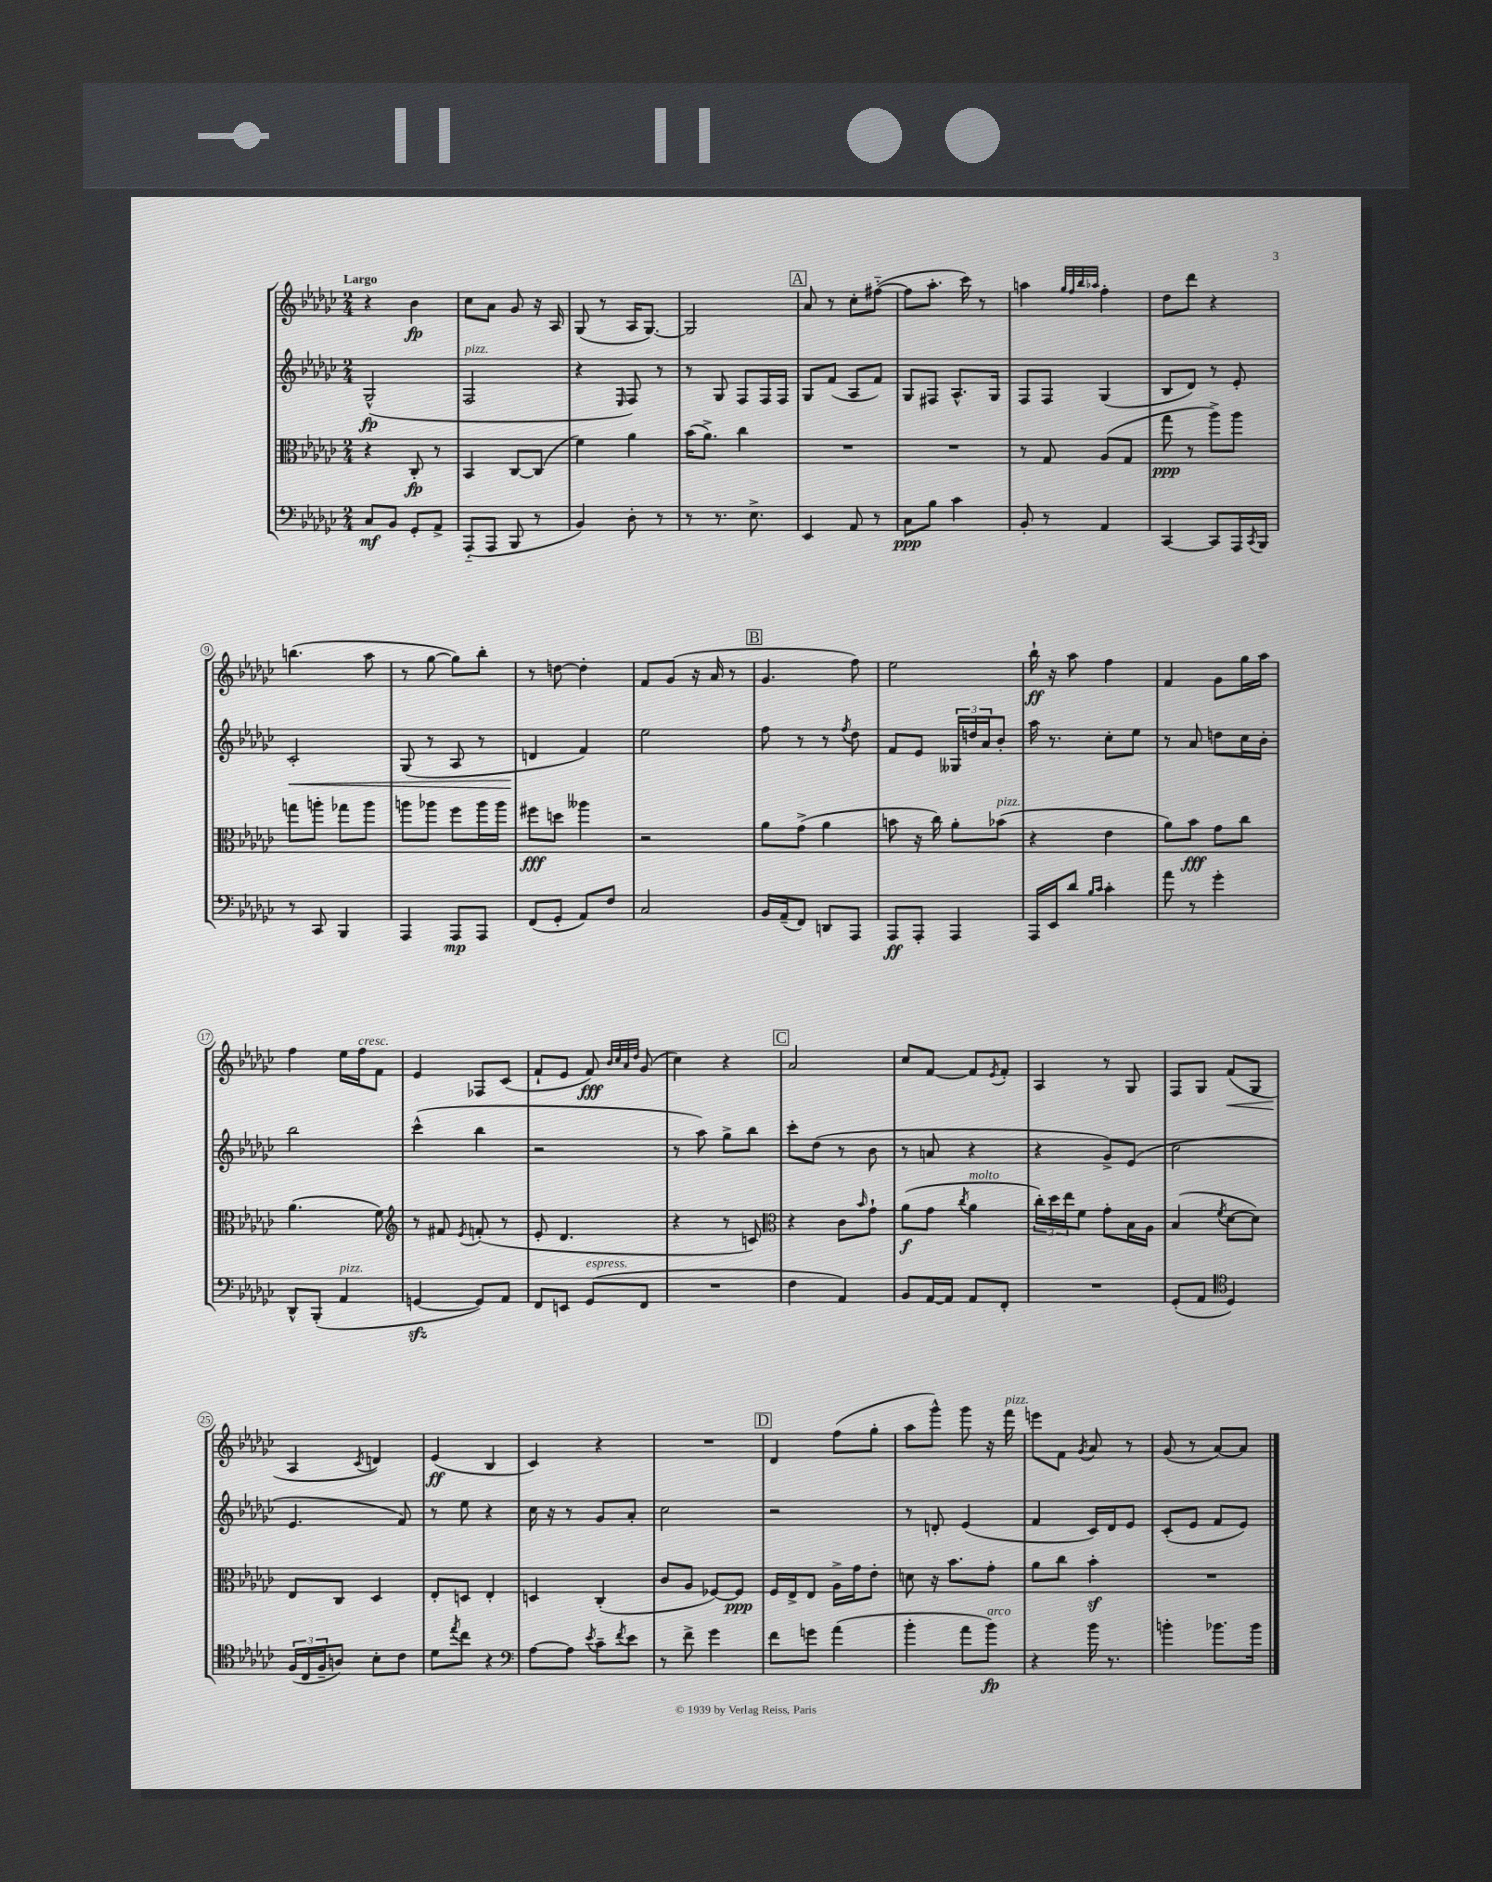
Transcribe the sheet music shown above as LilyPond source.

<<
\new StaffGroup <<
\new Staff = "s0" {
    \clef treble \key ges \major \numericTimeSignature \time 2/4 \tempo "Largo"
    r4 bes'4\fp |
    ces''8 aes'8 ges'8 r16 aes16 |
    ges8( r8 aes16 ges8.~) |
    ges2 |
    \mark \markup { \box "A" } aes'8 r8 ces''8-. fis''8~-_( |
    fis''8 aes''8.-. ces'''16) r8 |
    a''4 \grace { ges''32 f''32 bes''32 aes''32 } f''4-. |
    des''8 des'''8 r4 |
    b''4.( aes''8 |
    r8 ges''8~ ges''8) bes''8-. |
    r8 d''8~ d''4-. |
    f'8 ges'8( r16 aes'16 r8 |
    \mark \markup { \box "B" } ges'4. f''8) |
    ees''2 |
    bes''16-!\ff r16 aes''8 f''4 |
    f'4 ges'8 ges''16 aes''16 |
    f''4 ees''16 f''16^\markup { \italic "cresc." } f'8 |
    ees'4 fes8 ces'8( |
    f'8-! ees'8 f'8\fff) \grace { bes'32 ces''32 aes'32 des''32 } ges'8( |
    ces''4) r4 |
    \mark \markup { \box "C" } aes'2 |
    ces''8 f'8~ f'8 \acciaccatura { ees'8 } f'8-. |
    aes4 r8 ges8 |
    f8 ges8 f'8\<( ges8 |
    aes4\! \acciaccatura { ces'8 } d'4) |
    ees'4\ff( bes4 |
    ces'4) r4 |
    R2 |
    \mark \markup { \box "D" } des'4 f''8( ges''8-. |
    aes''8 ges'''8-^) ges'''8 r16 f'''16^\markup { \italic "pizz." } |
    e'''8 f'8 \acciaccatura { ges'8 } aes'8 r8 |
    ges'8( r8 aes'8~) aes'8 \bar "|." |
}
\new Staff = "s1" {
    \clef treble \key ges \major \numericTimeSignature \time 2/4
    ges2-^\fp( |
    f2^\markup { \italic "pizz." } |
    r4 \grace { ees16 } f8) r8 |
    r8 ges8 f8 f16 f16 |
    \mark \markup { \box "A" } ges8 f'8( aes8 f'8) |
    ges8 fis8 aes8.-^ ges16 |
    f8 f8 ges4( |
    bes8 des'8) r8 ees'8-. |
    ces'2-.\< |
    ges8( r8 aes8 r8 |
    d'4\! f'4) |
    ees''2 |
    \mark \markup { \box "B" } f''8 r8 r8 \acciaccatura { f''8 } des''8 |
    f'8 ees'8 \tuplet 3/2 { geses16 d''16 aes'16 } bes'8-. |
    aes''16 r8. ces''8-. ees''8 |
    r8 aes'8 d''8 ces''16 bes'16-. |
    bes''2 |
    ces'''4-^( bes''4 |
    r2 |
    r8 aes''8) ges''8-> bes''8 |
    \mark \markup { \box "C" } ces'''8-. des''8( r8 bes'8 |
    r8 a'8 r4 |
    r4 ges'8->) ees'8( |
    ces''2 |
    ees'4. f'8) |
    r8 ees''8 r4 |
    ces''16 r16 r8 ges'8 aes'8-. |
    ces''2 |
    \mark \markup { \box "D" } r2 |
    r8 d'8-. ees'4( |
    f'4 ces'16) des'16 ees'8 |
    ces'8-.( ees'8 f'8 ees'8) \bar "|." |
}
\new Staff = "s2" {
    \clef alto \key ges \major \numericTimeSignature \time 2/4
    r4 ces8-.\fp r8 |
    bes,4 ces8~ ces8( |
    f'4) aes'4 |
    bes'16( aes'8.->) ces''4 |
    \mark \markup { \box "A" } R2 |
    R2 |
    r8 ges8 aes8( ges8 |
    ges''8\ppp r8 aes''8->) aes''8 |
    g''8 a''8-. ges''8 a''8 |
    a''8 aes''8 f''8 aes''16 aes''16 |
    fis''8\fff d''8 aeses''4 |
    r2 |
    \mark \markup { \box "B" } aes'8 ges'8->( aes'4 |
    b'8 r16 ces''16) aes'8-. bes'8^\markup { \italic "pizz." }( |
    r4 ees'4 |
    aes'8) bes'8\fff ges'8 ces''8 |
    aes'4.( f'8) |
    \clef treble r8 fis'8 \acciaccatura { ees'8 } f'8-.( r8 |
    ees'8-. des'4. |
    r4 r8 c'8) |
    \mark \markup { \box "C" } \clef alto r4 ces'8 \grace { bes'16 } ges'8-! |
    aes'8\f( ges'8 \acciaccatura { ces''8 } aes'4^\markup { \italic "molto" } |
    \tuplet 3/2 { ces''16-.) des''16 ees''16 } f'8 ges'8-. bes16 aes16 |
    bes4( \acciaccatura { f'8 } des'8~ des'8) |
    ees8 ces8 des4 |
    ees8-. d8 ees4-. |
    d4 ces4-.( |
    ces'8 aes8 fes8~) fes8\ppp |
    \mark \markup { \box "D" } f16 ees16-> ees8 aes16-> ges'16 ees'8-. |
    d'8 r16 bes'8. ges'8-. |
    aes'8 ces''8 bes'4-.\sf |
    R2 \bar "|." |
}
\new Staff = "s3" {
    \clef bass \key ges \major \numericTimeSignature \time 2/4
    ces8\mf bes,8 ges,8-. aes,8-> |
    aes,,8-_( aes,,8 bes,,8 r8 |
    bes,4) des8-. r8 |
    r8 r8. ees8.-> |
    \mark \markup { \box "A" } ees,4 aes,8 r8 |
    ces8\ppp bes8 ces'4 |
    bes,8-. r8 aes,4 |
    ces,4~ ces,8 aes,,16 \acciaccatura { ces,8 } bes,,16 |
    r8 ces,8 bes,,4 |
    aes,,4 aes,,8\mp aes,,8 |
    f,8( ges,8-. aes,8) f8 |
    ces2 |
    \mark \markup { \box "B" } bes,16 aes,16--( f,8) d,8 aes,,8 |
    aes,,8\ff aes,,8-. aes,,4 |
    aes,,16 ees,16 des'8 \grace { bes16 ces'16 } ces'4-. |
    aes'8 r8 ges'4-. |
    des,8-^ bes,,8-.( aes,4^\markup { \italic "pizz." } |
    g,4~\sfz g,8) aes,8 |
    f,8 e,8 ges,8^\markup { \italic "espress." }( f,8 |
    R2 |
    \mark \markup { \box "C" } f4 aes,4) |
    bes,8 aes,16~ aes,16 aes,8 f,8-. |
    R2 |
    ges,8-.( aes,8 \clef tenor des4) |
    \tuplet 3/2 { f16( ces16 f16-- } a8) bes8-. ces'8 |
    des'8 \acciaccatura { ees''8 } ces''8 r4 |
    \clef bass aes8~ aes8 \acciaccatura { ees'8 } ces'8-- \acciaccatura { f'8 } ees'8 |
    r8 f'8-> ges'4 |
    \mark \markup { \box "D" } f'8 g'8 aes'4( |
    bes'4-. aes'8 bes'8\fp^\markup { \italic "arco" }) |
    r4 bes'16 r8. |
    b'4-. bes'8. bes'16 \bar "|." |
}
>>
>>
